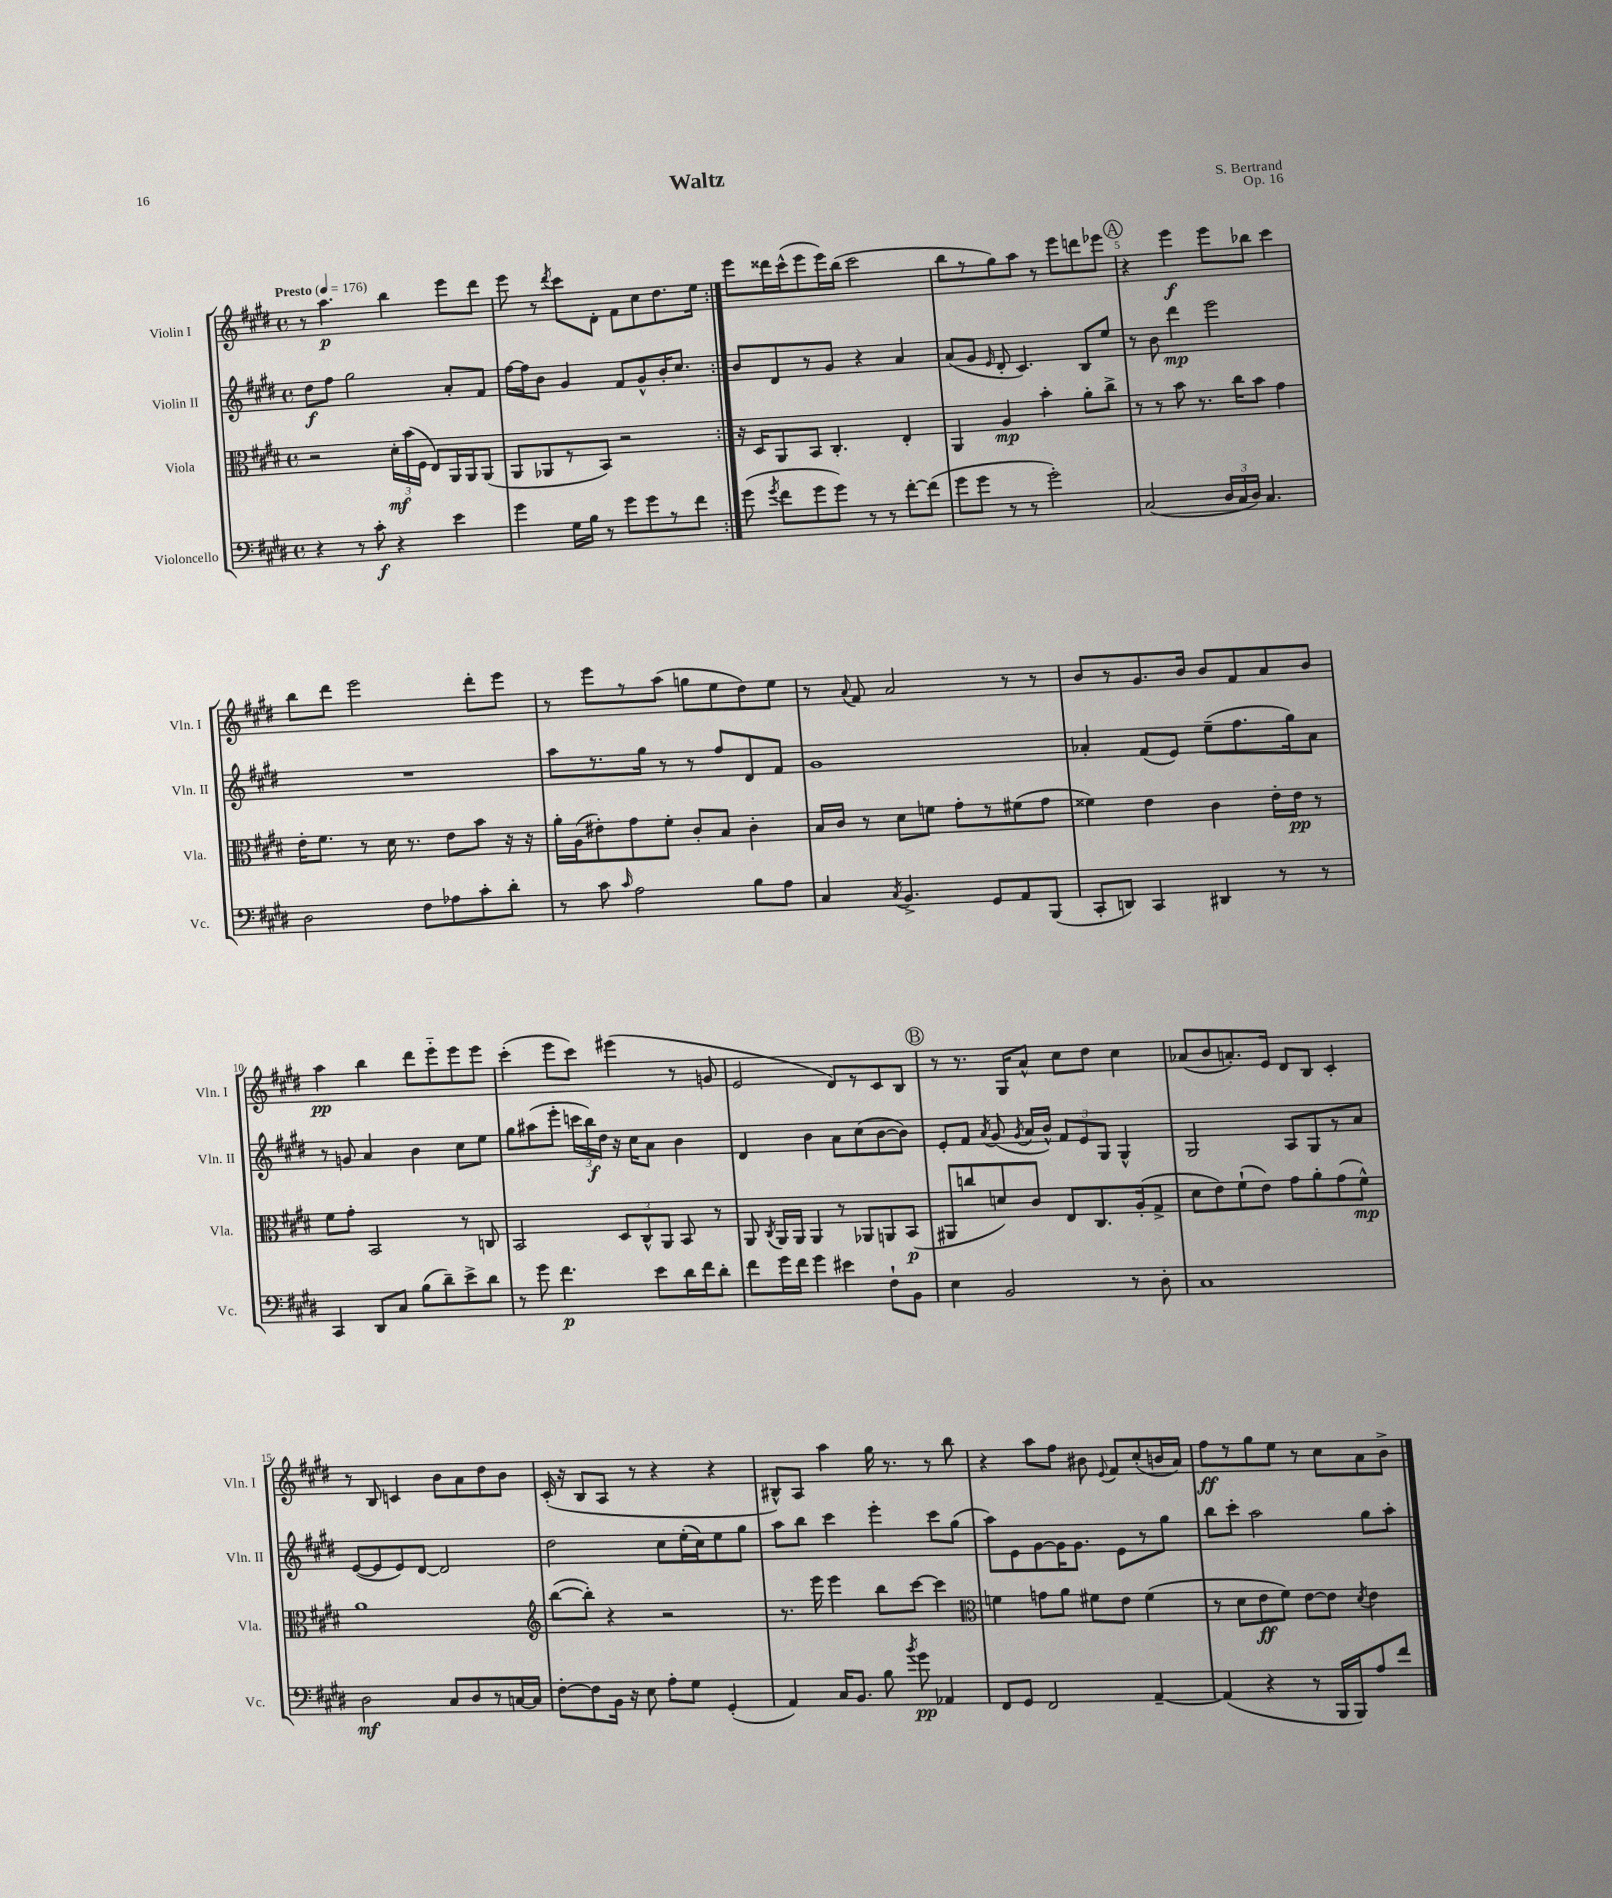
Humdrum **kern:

**kern	**kern	**kern	**kern
*staff4	*staff3	*staff2	*staff1
*clefF4	*clefC3	*clefG2	*clefG2
*k[f#c#g#d#]	*k[f#c#g#d#]	*k[f#c#g#d#]	*k[f#c#g#d#]
*M4/4	*M4/4	*M4/4	*M4/4
*met(c)	*met(c)	*met(c)	*met(c)
*MM176	*MM176	*MM176	*MM176
4r	2r	8dd#\L	8r
.	.	8ff#\J	4.aa\
8r	.	2gg#\	.
8c#'\	.	.	.
4r	24d#'\LL	.	4bb\
.	(24b\	.	.
.	24F#\JJ	.	.
.	8E/L)	.	.
4e\	16AA/L	8a'/L	8eee\L
.	16AA/J	.	.
.	(8AA/J	8f#/J	8ddd#\J
=	=	=	=
4g#\	8AA/L	[16ff#\LL	8eee\
.	.	16ff#\]J	.
.	8AA-/	8b\J	8r
.	.	.	8qddd#/
16G#\LL	8r	4g#/	8ccc#\L
16B\JJ	.	.	.
8r	8BB/J)	.	8d#'\J
8g#\L	2r	8f#/L	8f#\L
8g#\	.	8g#^^/	8cc#\
8r	.	16b'/K	8.dd#\
.	.	8.cc#/J	.
8f#\J	.	.	.
.	.	.	16ee\Jk
=:|!	=:|!	=:|!	=:|!
(8g#\	16r	8b/L	8eee\L
.	16D#/LK	.	.
8qg#/	.	.	.
8f#\L	8AA/	8d#/	16ddd##\L
.	.	.	(16ccc#^^\J
8g#\	8BB/J	8r	8eee\
8g#\J)	4.C#'/	8g#/J	16eee\L)
.	.	.	(16bb\JJ
8r	.	4r	2ccc#\
8r	.	.	.
[8f#'\L	4E'/	4a/	.
(8f#\]J	.	.	.
=	=	=	=
8g#\L	4AA/	(8a/L	8bb\L
8g#\J	.	8g#/J	8r
.	.	16qqe/	.
8r	4A/	8d#'/	8gg#\)
8r	.	4.c#/)	8aa\J
2g#'\)	4b'\	.	8r
.	.	.	8eee\L
.	8a'\L	8B/L	8ddd\
.	8cc#^\J	8ee/J	8eee-\J
=	=	=	=
(2C#/	8r	8r	4r
.	8r	8b\	.
.	8b\	4ddd#\	4eee\
.	8.r	.	.
24D#/LL	.	2eee\	8eee\L
24C#/	.	.	.
.	16cc#\LK	.	.
24D#/JJ)	.	.	.
4.C#/	8b\J	.	8bb-\J
.	4g#\	.	4ccc#\
=	=	=	=
2D#\	16e'\LK	1r	8bb\L
.	8.f#\J	.	.
.	.	.	8ddd#\J
.	8r	.	2eee\
.	16d#\	.	.
.	8.r	.	.
8F#\L	.	.	.
8A-\	8e\L	.	.
8c#'\	8b\J	.	8ddd#'\L
8d#'\J	16r	.	8eee\J
.	16r	.	.
=	=	=	=
8r	16a'\LL	8aa\L	8r
.	(16A\J	.	.
8c#\	8e#'\)	8.r	8eee\L
16qqc#/	.	.	.
2A\	8g#\	.	8r
.	.	16gg#\Jk	.
.	8f#'\J	8r	(8aa\J
.	8c#'/L	8r	8gg\L
.	8B/J	8ff#/L	8ee\
8B\L	4c#'\	8d#/	8dd#\)
8A\J	.	8f#/J	8ee\J
=	=	=	=
4C#/	16B/LL	1g#	8r
.	16c#/JJ	.	.
.	.	.	8qqa/
.	8r	.	8f#/
8qC#/	.	.	.
4.BB^/	8d#\L	.	2a/
.	8f\J	.	.
.	8g#'\L	.	.
8GG#/L	8r	.	.
8AA/	(8f#\	.	8r
(8BBB/J	8g#\J	.	8r
=	=	=	=
8CC#'/L	4f##\)	4a-'/	8b/L
8DD/J)	.	.	8r
4CC#/	4e\	(8f#/L	8.g#/
.	.	8e/J)	.
.	.	.	16b/Jk
4DD#/	4c#\	(8ee~\L	8b/L
.	.	8.ff#\	8f#/
8r	16e'\LL	.	8a/
.	16e\JJ	16gg#\k)	.
8r	8r	8a-\J	8b/J
=	=	=	=
4CC#/	8f#\L	8r	4aa\
.	8g#'\J	8g/	.
8DD#/L	2BB/	4a/	4bb\
8C#/J	.	.	.
(8B\L	.	4b\	8ddd#\L
8d#~\)	.	.	8eee'~\
8e^\	8r	8cc#\L	8eee\
8d#\J	8C/	8ee\J	8eee\J
=	=	=	=
8r	2BB/	8gg#\L	(4ccc#'\
8g#\	.	(8aa#\	.
4.f#\	.	8eee'\J	8eee\L
.	.	24ccc\LL	8ccc#\J)
.	.	24bb\)	.
.	.	24dd#\JJ	.
.	12D#/L	16r	(4eee#\
.	.	16cc#\LK	.
.	12C#^^/	.	.
8e\L	.	8a\J	.
.	12AA/J	.	.
16d#\L	8BB/	4b\	8r
16f#\J	.	.	.
8d#'\J	8r	.	8g/
=	=	=	=
8f#\L	8AA/	4d#/	2e/
.	8qC#/	.	.
16g#\L	16AA/LL	.	.
16f#\JJ	16AA/JJ	.	.
4g#\	4AA/	4b\	.
4e#\	8r	8a\L	8d#/L)
.	8AA-/L	(8cc#\	8r
8F#`\L	8AA/	[8b\	8c#/
8BB\J	(8BB/J	8b\]J)	8B/J
=	=	=	=
4E\	8AA#/L	8e'/L	8r
.	8cc/	8f#/J	8.r
.	.	8qa/	.
2BB/	8d/)	(8g#/	.
.	.	.	16G#/LK
.	.	8qg#/	.
.	8c#/J	16a/LL	8a^^/J
.	.	16b^^/JJ)	.
.	8E/L	12f#/L	8cc#\L
.	.	12e/	.
.	8.C#/	.	8dd#\J
.	.	12G#/J	.
8r	.	4G#^^/	4cc#\
.	(16A'/k	.	.
8D#'\	8G#^/J	.	.
=	=	=	=
1C#	8d#\L	2G#/	(8a-/L
.	8e\)	.	8b/
.	(8f#`\	.	8.a'/)
.	8e\J)	.	.
.	.	.	16e/Jk
.	8g#\L	8A/L	8d#/L
.	8a'\	8G#/	8B/J
.	(8g#\	8r	4c#'/
.	8f#^^\J)	8a/J	.
=	=	=	=
2D#\	1a	([8e/L	8r
.	.	8e/]	8B/
.	.	8e/)	4c/
.	.	[8d#/J	.
8C#/L	.	2d#/]	8b\L
8D#/	.	.	8a\
8r	.	.	8dd#\
[16C/L	.	.	8b\J
16C/]JJ	.	.	.
=	=	=	=
*	*clefG2	*	*
[8F#'\L	([8bb\L	2dd#\	(16c#'/
.	.	.	16r
8F#\]	8bb'\]J)	.	8B/L
16BB\Jk	4r	.	8A/J
16r	.	.	.
8E\	.	.	8r
8A'\L	2r	8cc#\L	4r
8G#\J	.	(16ee'\L	.
.	.	16cc#\J)	.
(4GG#'/	.	8ee\	4r
.	.	8gg#\J	.
=	=	=	=
4AA/)	8.r	8aa\L	8B#^^/L)
.	.	8bb\J	8A/J
.	16eee\	.	.
16C#/LK	4eee\	4ccc#\	4aa\
8.BB/J	.	.	.
8B\	8bb\L	4eee'\	16gg#\
.	.	.	8.r
8qb/	.	.	.
8g#\	[8ccc#\J	.	.
4AA-/	4ccc#\]	8ccc#\L	8r
.	.	(8gg#\J	8bb\
=	=	=	=
*	*clefC3	*	*
8FF#/L	4f\	8aa\L)	4r
8GG#/J	.	8e\	.
2FF#/	8g\L	[8g#\	8aa\L
.	8a\J	16g#\]K	8ff#\J
.	.	8.g#\J	.
.	8f#\L	.	8b#\
.	.	.	8qqe/
.	8e\J	8e\L	8f#/L
[4AA~/	(4f#\	8r	(8cc#'/
.	.	8gg#\J	16b/L
.	.	.	16a/JJ)
=	=	=	=
(4AA/]	8r	8bb\L	8ff#\L
.	8d#\L	8ccc#'\J	8r
4r	8e\	2aa\	8gg#\
.	8f#\J)	.	8ee\J
8r	[8e\L	.	8r
16BBB/LL	8e\]J	.	8cc#\L
16BBB/J)	.	.	.
.	8qd#/	.	.
8A/	4e\	8gg#\L	8a\
8f#/J	.	8aa'\J	8b^\J
==	==	==	==
*-	*-	*-	*-
